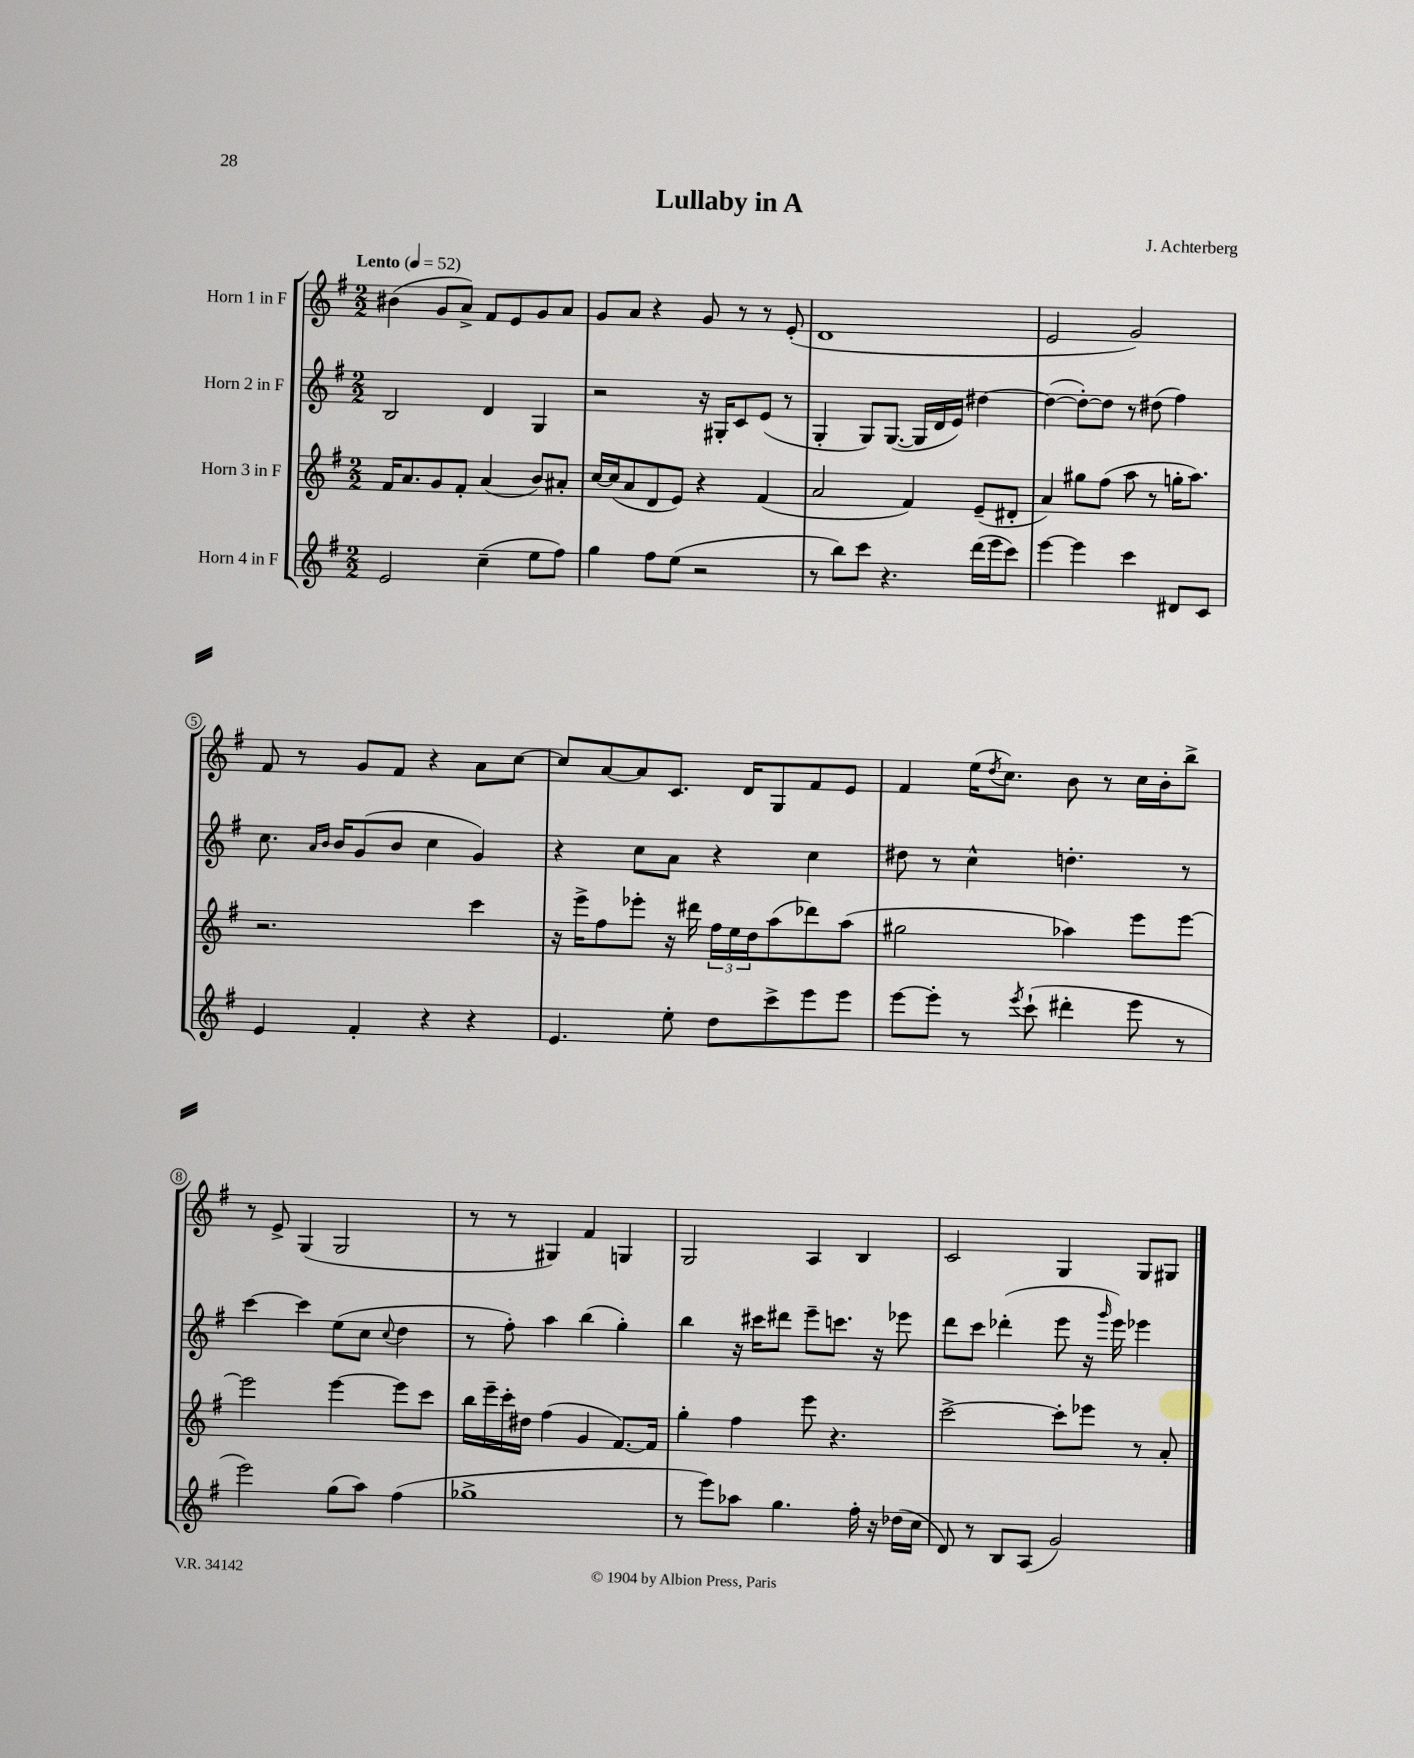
\header { title = "Lullaby in A" composer = "J. Achterberg" }
<<
\new StaffGroup <<
\new Staff = "s0" \with { instrumentName = "Horn 1 in F" } {
    \clef treble \key g \major \numericTimeSignature \time 2/2 \tempo "Lento" 4 = 52
    bis'4( g'8 a'8->) fis'8 e'8 g'8 a'8 |
    g'8 a'8 r4 g'8 r8 r8 e'8-.( |
    d'1 |
    e'2 g'2) |
    fis'8 r8 g'8 fis'8 r4 a'8 c''8~ |
    c''8 a'8~ a'8 c'8. d'16 g8 fis'8 e'8 |
    fis'4 e''16( \acciaccatura { d''8 } c''8.) b'8 r8 c''16 b'16-. b''8-> |
    r8 e'8-> g4( g2 |
    r8 r8 gis4) fis'4 g4 |
    g2 a4 b4 |
    c'2 g4 g8 gis8 \bar "|." |
}
\new Staff = "s1" \with { instrumentName = "Horn 2 in F" } {
    \clef treble \key g \major \numericTimeSignature \time 2/2
    b2 d'4 g4 |
    r2 r16 gis16-. c'8 e'8( r8 |
    g4-. g8) g8.~( g16 d'16 e'16) dis''4~ |
    dis''4~( dis''8~-.) dis''8 r8 dis''8( fis''4) |
    c''8. \grace { a'16 b'16 } b'16 g'8( b'8 c''4 g'4) |
    r4 c''8 a'8 r4 c''4 |
    dis''8 r8 c''4-^ d''4.-. r8 |
    c'''4~ c'''4 e''8( c''8 \appoggiatura { c''8 } d''4 |
    r8 fis''8-.) a''4 b''4( g''4-.) |
    b''4 r16 cis'''16 dis'''8 e'''8-- c'''8. r16 ees'''8 |
    d'''8 c'''8 des'''4-.( e'''8 r16 \grace { g'''16 } e'''16) ees'''4 \bar "|." |
}
\new Staff = "s2" \with { instrumentName = "Horn 3 in F" } {
    \clef treble \key g \major \numericTimeSignature \time 2/2
    fis'16 a'8. g'8 fis'8-. a'4( b'8) ais'8-. |
    c''16~ c''16( a'8 d'8 e'8) r4 fis'4( |
    a'2 fis'4) e'8--( dis'8-. |
    a'4) gis''8 fis''8( a''8 r8 g''16-. a''8.) |
    r2. c'''4 |
    r16 e'''16-> fis''8 ees'''8-. r16 dis'''16 \tuplet 3/2 { fis''16 e''16 d''16 } a''8( des'''8) a''8( |
    gis''2 aes''4) e'''8 e'''8~ |
    e'''2 e'''4~ e'''8 c'''8 |
    b''16 e'''16-- c'''16-. dis''16 fis''4( g'4 fis'8.~) fis'16 |
    g''4-. fis''4 e'''8 r4. |
    c'''2~-> c'''8-. ees'''8 r8 a'8-. \bar "|." |
}
\new Staff = "s3" \with { instrumentName = "Horn 4 in F" } {
    \clef treble \key g \major \numericTimeSignature \time 2/2
    e'2 c''4--( e''8 fis''8) |
    g''4 fis''8 e''8( r2 |
    r8 b''8) c'''8 r4. d'''16( e'''16 c'''8) |
    e'''4~ e'''4 c'''4 dis'8 c'8 |
    e'4 fis'4-. r4 r4 |
    e'4. e''8-. d''8 c'''8-> e'''8 e'''8 |
    e'''8~ e'''8-. r8 \acciaccatura { e'''8 } c'''8-!( dis'''4-. e'''8 r8 |
    e'''2) g''8( a''8) fis''4( |
    ges''1-> |
    r8 e'''8) aes''8 g''4. fis''16-. r16 des''16( c''16 |
    d'8) r8 b8 a8( g'2) \bar "|." |
}
>>
>>
\layout { \context { \Score \override BarNumber.stencil = #(make-stencil-circler 0.1 0.3 ly:text-interface::print) } }
